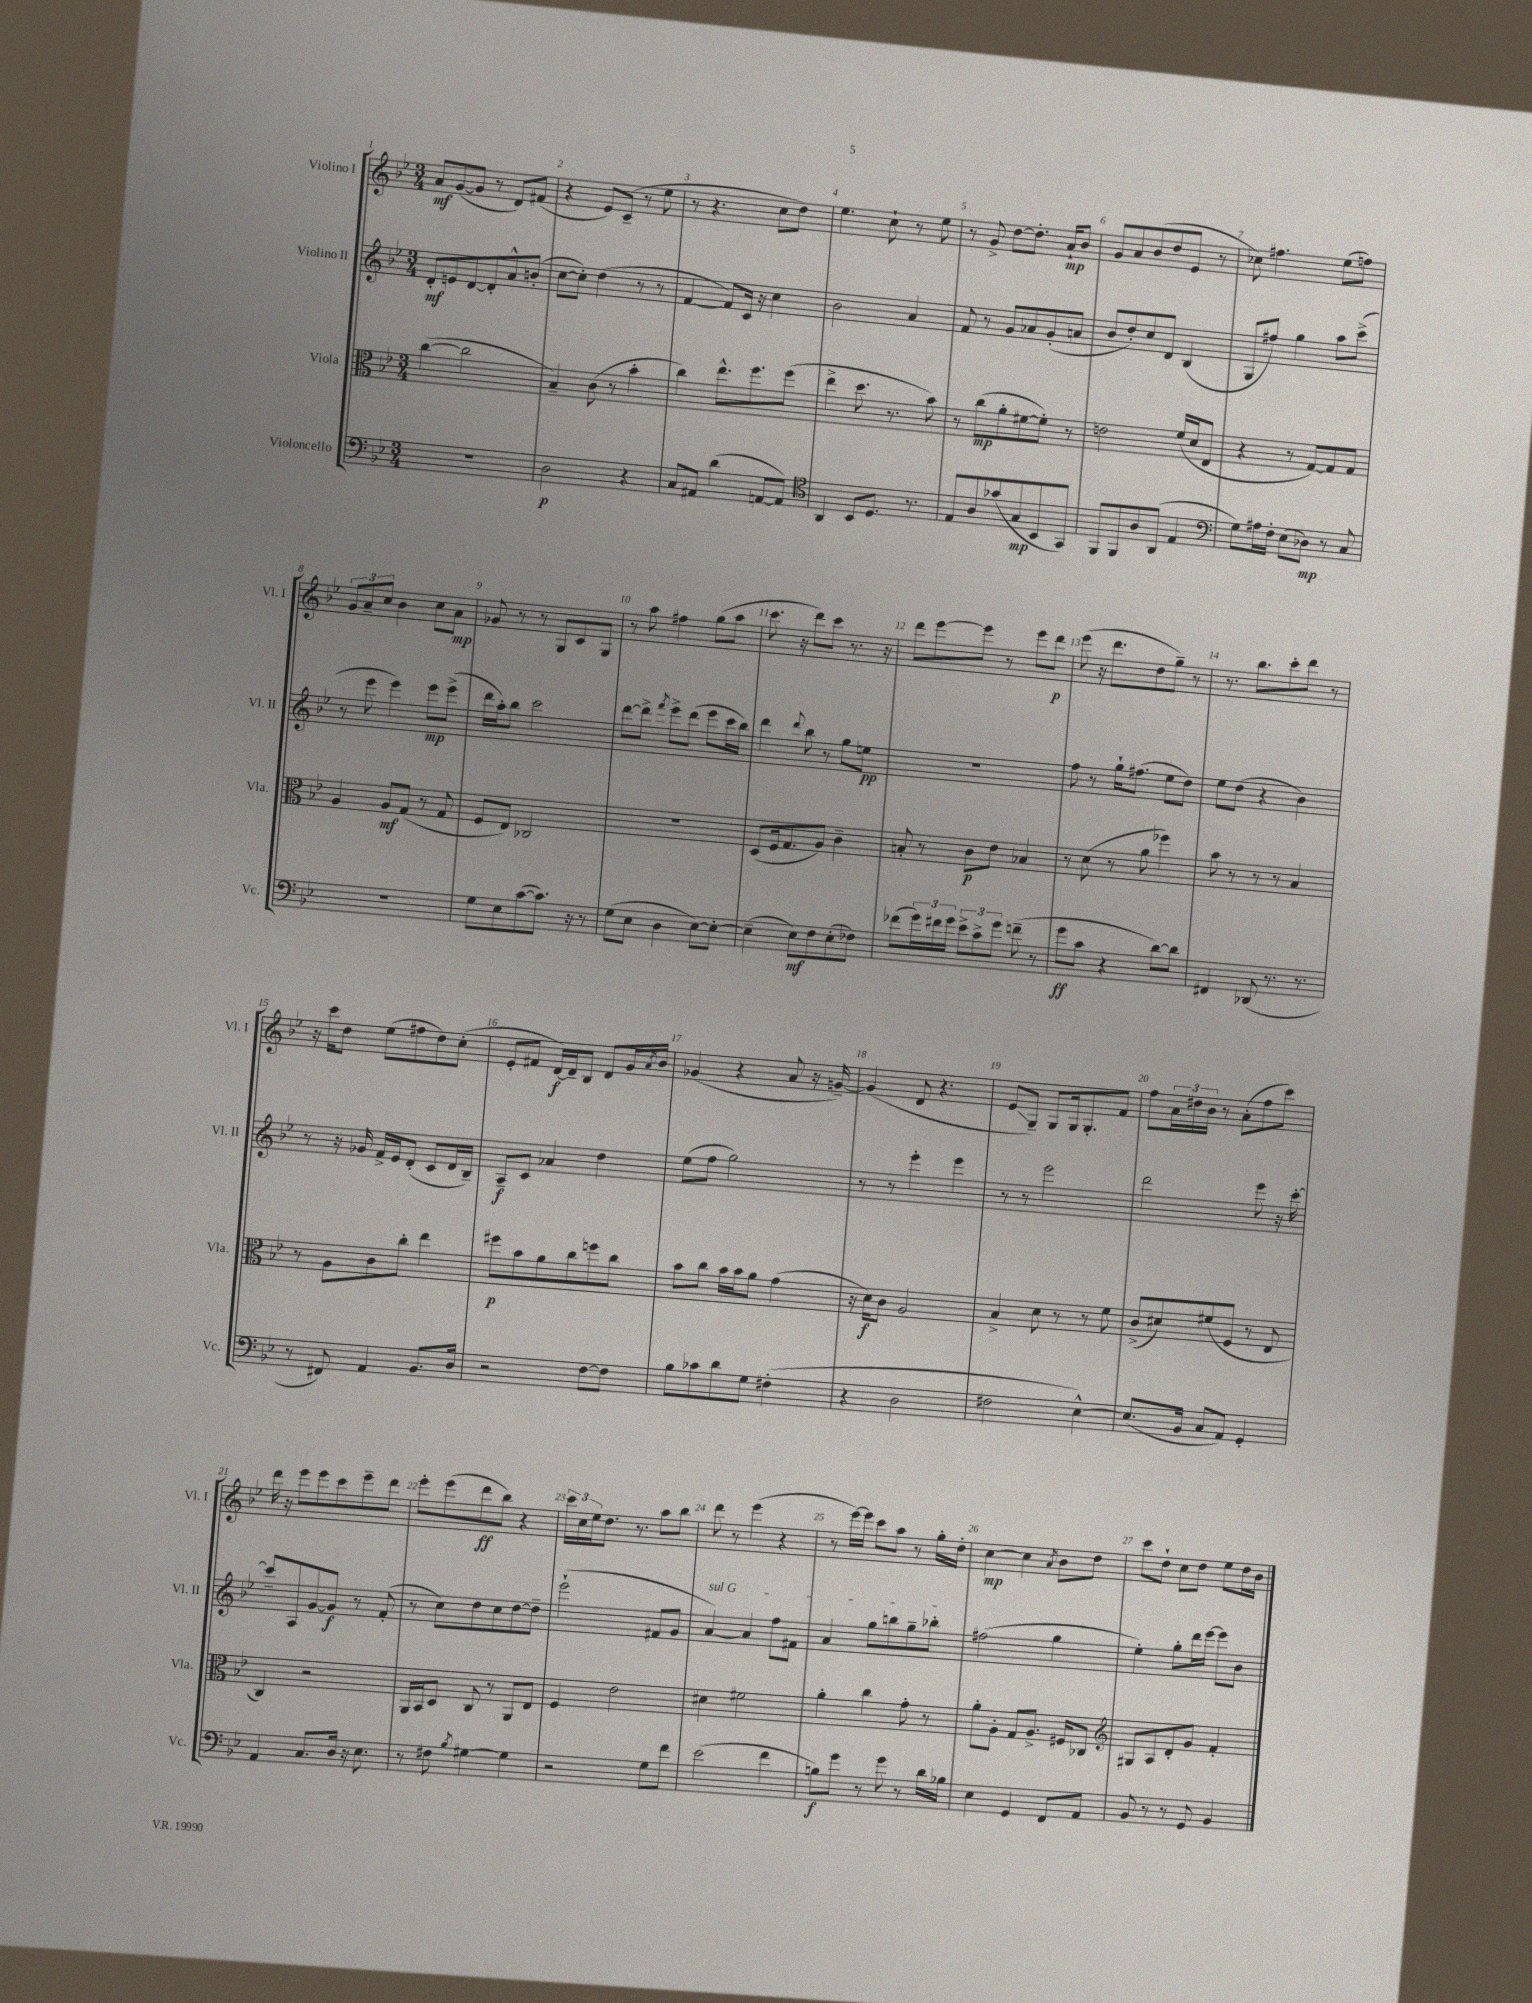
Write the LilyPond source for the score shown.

<<
\new StaffGroup <<
\new Staff = "s0" \with { instrumentName = "Violino I" shortInstrumentName = "Vl. I" } {
    \clef treble \key bes \major \numericTimeSignature \time 3/4
    a'8\mf g'8~( g'8 r8 d'8) fis'8( |
    r4 ees'8) c'8--( r8 ees''8 |
    r8 r4. c''8 d''8) |
    ees''4. c''8-! r8 ees''8 |
    r8 g'8-> d''8~ d''8.-. a'16-!\mp bes'8 |
    g'8 a'8 bes'8( d''8 ees'8 r8 |
    ces''8) fis''4. ees''8( f''8) |
    \tuplet 3/2 { g'8 a'8-- c''8 } bes'4 c''8 a'8\mp |
    ges'8 r8 r8 g8 c'8 g8 |
    r8 a''8 fis''4 g''8( a''8 |
    c'''8. r16 d'''8) c'''8 r8. r16 |
    d'''8 ees'''8~ ees'''8 r8 ees'''8 d'''8\p |
    ees'''8( r16 d'''8. d''8 g''8--) r8 |
    r8. bes''8. c'''8-. d'''8 r8 |
    r16 c'''16 d''8 ees''8( fis''8 d''8) c''8-.( |
    ees'8-. fis'8 d'16~\f) d'16-- bes8 d'8 g'16 \acciaccatura { a'8 } bes'16 |
    ges'4( r4 a'8 r16 g'16~--) |
    g'4( d'8 r4. |
    ees'8\glissando g8--) g8 g16 g8.-. f'8 |
    f''8 \tuplet 3/2 { a'16 dis''16 bes'16 } r8 a'8-.( f''8 c'''8) |
    d'''16 r16 ees'''8 ees'''8 c'''8 ees'''8-- d'''8 |
    ees'''8-. ees'''8( d'''8\ff bes''8) r4 |
    \tuplet 3/2 { c'''16 c''16 ees''16 } d''8. r8. a''8 bes''8 |
    d'''8 r8 ees'''4( r4 |
    r8 ees'''16~) ees'''16 c'''8 a''8 r8 g''16-. d''16-. |
    c''4~\mp c''4 \acciaccatura { a'8 } bes'8 d''8 |
    c'''8 d''8-! c''8 d''8 ees''8 d''16 bes'16 \bar "|." |
}
\new Staff = "s1" \with { instrumentName = "Violino II" shortInstrumentName = "Vl. II" } {
    \clef treble \key bes \major \numericTimeSignature \time 3/4
    d'8-.\mf e'8 d'8~ d'8-. a'8-^ b'8-.( |
    c''8~ c''8-.) d''4( r8 r8 |
    f'4~ f'8) c'16 r16 c''4 |
    bes'2 a'4 |
    f'8 r8 g'8 aes'8 g'8-.( a'8 |
    bes'8 d''8-.) c''8 d'8 bes4( |
    g8 fis''8) g''4 a''8 c'''8->( |
    r8 ees'''8 ees'''4) ees'''8\mp ees'''8->( |
    d'''16 a''16-.) bes''8 c'''2 |
    d'''8~ d'''8-> \acciaccatura { f'''8 } ees'''8-> d'''8( ees'''8 c'''16 bes''16) |
    d'''4 \appoggiatura { d'''8 } bes''8 r8 g''8 e''8\pp |
    R2. |
    f''8 r8 g''16-! fis''8.( ees''8 d''8) |
    ees''8 d''8( r4 bes'4) |
    r8 r16 ges'16 f'16-> ees'16 d'8-.( c'8 d'16 bes16--) |
    a8--\f c'8 aes'4 d''4 |
    ees''8( f''8 g''2) |
    r8 r8 ees'''4-. ees'''4 |
    r8 r8 ees'''2 |
    d'''2 ees'''8 r16 c'''16~-. |
    c'''8-- a8 g'8~ g'8\f r8 f'8-.( |
    r8 c''8) d''8 c''8 d''8~ d''8-- |
    ees'''2-!( fis'8 g'8 |
    \once \override TextSpanner.bound-details.left.text = \markup { \italic "sul G" } a'4~\startTextSpan) a'4 f''8 fis'8 |
    a'4 g''8 b''8 g''8-- bes''8-.\stopTextSpan |
    fis''2( g''4 |
    ees''4-.) g''8-. d'''16 ees'''16~ ees'''8 bes'8 \bar "|." |
}
\new Staff = "s2" \with { instrumentName = "Viola" shortInstrumentName = "Vla." } {
    \clef alto \key bes \major \numericTimeSignature \time 3/4
    c''4~( c''2 |
    bes4--) c'8( r8 bes'4-. |
    c''4) ees''8.-^ f''8. f''8( |
    ees''4-> d''8. r8. bes'8) |
    r8 c''8\mp( a'8-. fis'8~ fis'8-.) r8 |
    e'2 f'16( d'16 ees8 |
    r4 r8 g8~) g8 g8 |
    a4 a8\mf g8( r8 g8 |
    f8 ees8) ces2 |
    R2. |
    d8( f16 g8. a8) c'4-- |
    b8-. r8 c'8\p ees'8 bes4 |
    r8 d'8( r8 a'8 fes''4) |
    bes'8 r8 r8 r8 bes4 |
    r8 a8 c'8 c''8-. ees''4 |
    fis''8\p bes'8 a'8 c''8 f''8 c''8 |
    bes'8 c''8 bes'16 bes'16 a'8 g'4( |
    r16 d'16\f) c'8 a2 |
    bes4-> d'8 r8 r8 f'8 |
    c'8->( dis'8) fis'8( f8 r8 ees8 |
    c4) r2 |
    a,16 bes,16 d8 c8 r8 a,8 ees8 |
    f4 ees'2 |
    dis'4 fis'2 |
    a'4-. c''4 g'8-. r8 |
    a'8-. a8-. g8 a8.-> fis16 ces8 |
    \clef treble gis8 a8 d'8-. g'8 f'4-. \bar "|." |
}
\new Staff = "s3" \with { instrumentName = "Violoncello" shortInstrumentName = "Vc." } {
    \clef bass \key bes \major \numericTimeSignature \time 3/4
    R2. |
    d2\p r4 |
    c8 ais,8 d'4( a,8~ a,8) |
    \clef tenor a,4 bes,8 d8. r8. |
    ees8 a8 ges'8( g8\mp bes,8 g,8) |
    f,8 f,8 a8 a,8( ees4 |
    \clef bass g8) ais16 f16-. ees8( des8\mp) r8 c8 |
    R2. |
    g8 ees8 c'8~( c'8.) r16 r8 |
    g8( ees8 d4 ees8~) ees8~-. |
    ees4--( ees8\mf) f8 ees8-.( fes8) |
    fes'8( \tuplet 3/2 { g'16) fis'16 g'16 } \tuplet 3/2 { ees'8-> c'8-> g'8 } f'8--( r8 |
    g'8\ff c'8 r4 d'8~) d'8 |
    fis,4 des,8( r8. r8. |
    r8 fis,8) a,4 bes,8. d16 |
    r2 f8~ f8 |
    bes8 ces'8 d'8 g8 fis4-.( |
    r4 d2 |
    fis2 ees4~-^) |
    ees8.( bes,16 c8 a,8) g,4-. |
    a,4 c8. d16 r16 ees8. |
    r8 fis8 \acciaccatura { bes8 } gis4~ gis4 |
    r2 g8 f'8 |
    ees'2( f'4 |
    b8\f) g'8 r8 g'8 r8 d'16 bes16 |
    ees4 g,4 f,8 a,8 |
    bes,8 r8 r8 g,8 bes,4 \bar "|." |
}
>>
>>
\layout { \context { \Score \override BarNumber.break-visibility = ##(#f #t #t) barNumberVisibility = #all-bar-numbers-visible } }
